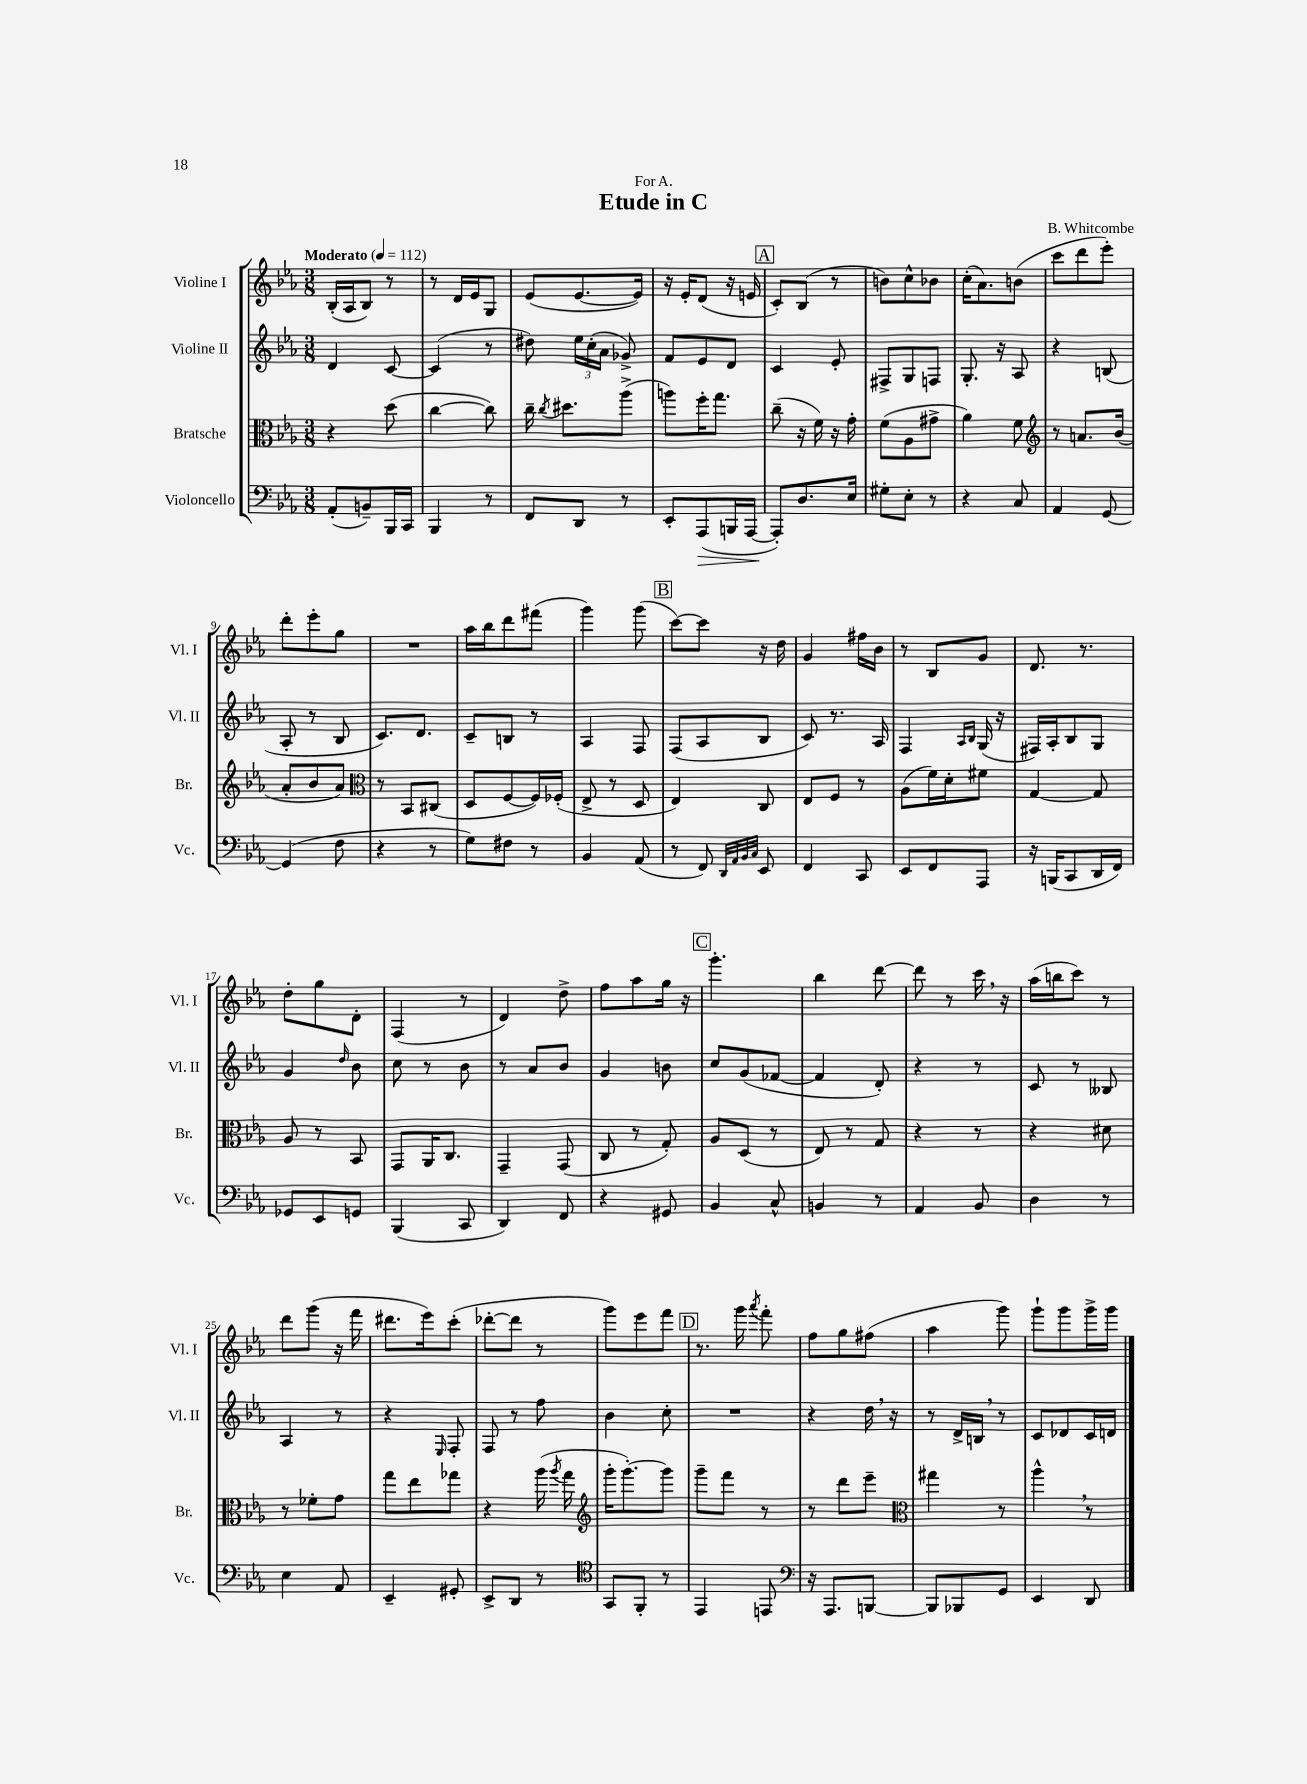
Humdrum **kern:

**kern	**kern	**kern	**kern
*staff4	*staff3	*staff2	*staff1
*clefF4	*clefC3	*clefG2	*clefG2
*k[b-e-a-]	*k[b-e-a-]	*k[b-e-a-]	*k[b-e-a-]
*M3/8	*M3/8	*M3/8	*M3/8
*MM112	*MM112	*MM112	*MM112
(8AA-'	4r	4d	(16B-'
.	.	.	16A-
8BB~)	.	.	8B-)
16BBB-	(8dd	[8c	8r
16CC	.	.	.
=	=	=	=
4BBB-	[4cc	(4c]	8r
.	.	.	16d
.	.	.	16e-
8r	8cc])	8r	8G
=	=	=	=
8FF	16cc~	8dd#)	(8e-
.	8qcc	.	.
.	8.dd#	.	.
8DD	.	24ee-	[8.e-
.	.	(24cc'	.
.	.	24a-	.
8r	(8aa-^	8g-^)	.
.	.	.	16e-])
=	=	=	=
8EE-'	8aa)	8f	16r
.	.	.	16e-'
(8AAA-	16ff'	8e-	(8d
.	8.gg	.	.
16BBB	.	8d	16r
[16AAA-	.	.	16e
=	=	=	=
8AAA-'])	(8cc~	4c	8c')
8.D	16r	.	(8B-
.	16f)	.	.
.	16r	8e-'	8r
16E-	16g'	.	.
=	=	=	=
8G#'	(8f	8F#^	8b)
8E-'	8A-	8G	8cc^^
8r	8g#^	8F	8b-
=	=	=	=
4r	4a-)	8.G'	(16cc'
.	.	.	8.a-)
.	.	16r	.
8C	8f	8A-	(8b
=	=	=	=
*	*clefG2	*	*
4AA-	8r	4r	8ccc
.	8.a	.	8ddd
[8GG	.	(8B	8eee-')
.	(16b-	.	.
=	=	=	=
(4GG]	8a-'	8A-'	8ddd'
.	8b-	8r	8eee-'
8F	8a-)	8B-	8gg
=	=	=	=
*	*clefC3	*	*
4r	8r	8.c)	4.r
.	8BB-	.	.
.	.	8.d	.
8r	(8C#	.	.
=	=	=	=
8G)	8D	8c~	16aa-
.	.	.	16bb-
8F#	[8F	8B	8ddd
8r	16F])	8r	(8fff#
.	(16F-'	.	.
=	=	=	=
4BB-	8E-^	4A-	4ggg)
.	8r	.	.
(8AA-	8D	8F	(8ggg
=	=	=	=
8r	4E-)	(8F	[8ccc)
8FF)	.	8A-	8ccc]
32qqDD	.	.	.
32qqAA-	.	.	.
32qqBB-	.	.	.
32qqC	.	.	.
8EE-	8C	8B-	16r
.	.	.	16dd
=	=	=	=
4FF	8E-	8c)	4g
.	8F	8.r	.
8CC	8r	.	16ff#
.	.	16A-	16b-
=	=	=	=
8EE-	(8A-	4F	8r
8FF	16f)	.	8B-
.	16d'	.	.
.	.	16qqA-	.
.	.	16qqB-	.
8AAA-	8f#	(16G	8g
.	.	16r	.
=	=	=	=
16r	[4G	16F#)	8.d
(16BBB	.	16A-'	.
8CC	.	8B-	.
.	.	.	8.r
16DD	8G]	8G	.
16FF)	.	.	.
=	=	=	=
8GG-	8A-	4g	8dd'
8EE-	8r	.	8gg
.	.	16qqdd	.
8GG	8BB-	8b-	8d'
=	=	=	=
(4BBB-	8GG	8cc	(4F
.	16AA-	8r	.
.	8.C	.	.
8CC	.	8b-	8r
=	=	=	=
4DD)	4GG~	8r	4d)
.	.	8a-	.
8FF	(8GG	8b-	8dd^
=	=	=	=
4r	8C	4g	8ff
.	8r	.	8aa-
8GG#	8G')	8b	16gg
.	.	.	16r
=	=	=	=
4BB-	8A-	8cc	4.ggg'
.	(8D	(8g	.
8C^^	8r	[8f-	.
=	=	=	=
4BB	8E-)	4f-]	4bb-
.	8r	.	.
8r	8G	8d')	[8ddd
=	=	=	=
4AA-	4r	4r	8ddd]
.	.	.	8r
8BB-	8r	8r	16ccc
.	.	.	16r
=	=	=	=
4D	4r	8c	(16aa-
.	.	.	16bb
.	.	8r	8ccc)
8r	8d#	8B--	8r
=	=	=	=
4E-	8r	4A-	8ddd
.	8f-'	.	(8ggg
8AA-	8g	8r	16r
.	.	.	16fff
=	=	=	=
4EE-~	8gg	4r	8.ddd#
.	8ee-	.	.
.	.	.	16eee-)
.	.	16qqE-	.
8GG#'	8gg-	8F'	(8ccc'
=	=	=	=
8EE-^	4r	8F	[8ddd-'
8DD	.	8r	8ddd-]
8r	(16aa-	8ff	8r
.	8qaa-	.	.
.	16gg	.	.
=	=	=	=
*clefC4	*clefG2	*	*
8GG	16ggg'	4b-	8ggg)
.	[8.ggg')	.	.
8FF'	.	.	8eee-
8r	8ggg]	8cc'	8fff
=	=	=	=
4EE-	8ggg~	4.r	8.r
.	8fff	.	.
.	.	.	16ggg
.	.	.	8qaaa-
8EE	8r	.	8fff'
=	=	=	=
*clefF4	*	*	*
16r	8r	4r	8ff
8.AAA-	.	.	.
.	8ddd	.	8gg
[8BBB	8eee-~	16dd	(8ff#
.	.	16r	.
=	=	=	=
*	*clefC3	*	*
8BBB]	4gg#	8r	4aa-
8BBB-	.	16d^	.
.	.	16B	.
8GG	8r	8r	8ggg)
=	=	=	=
4EE-	4aa-^^	8c	8ggg`
.	.	8d-	8ggg
8DD	8r	16c	16ggg^
.	.	16d	16ggg
==	==	==	==
*-	*-	*-	*-
